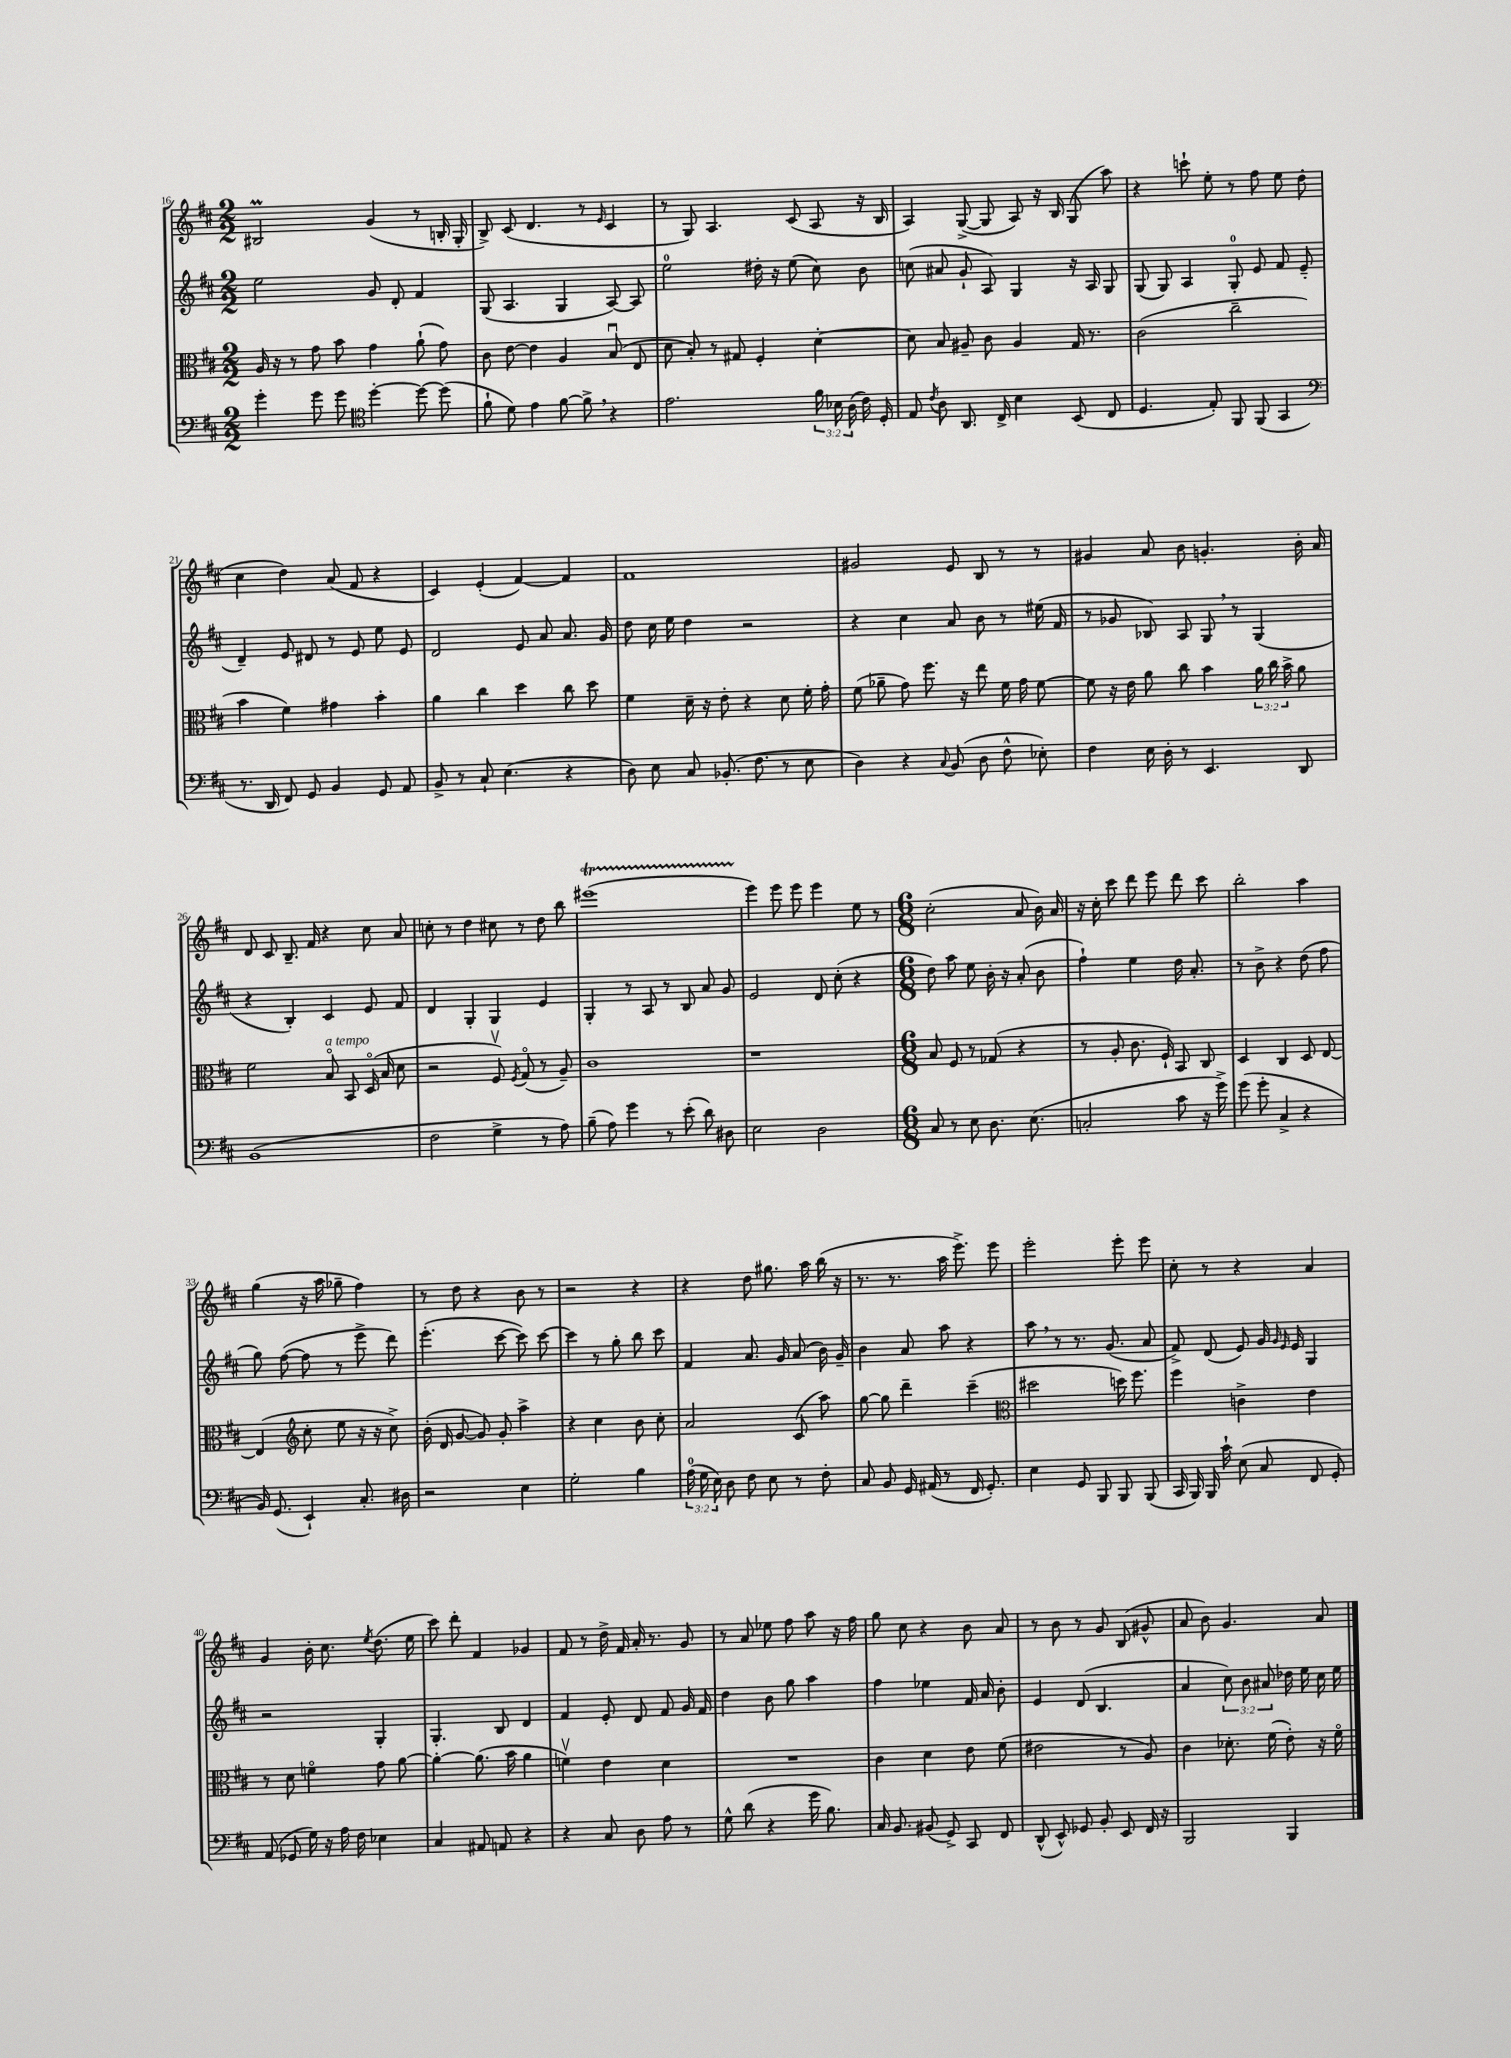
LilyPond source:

<<
\new StaffGroup <<
\new Staff = "s0" {
    \clef treble \key d \major \numericTimeSignature \time 2/2
    \autoBeamOff bis2\prall g'4( r8 b16-. g16-. |
    b8->) cis'8( d'4. r8 \grace { e'16 } cis'4 |
    r8 g8) a4. cis'8( a8 r16 b16 |
    a4) g8~->( g8 a8) r16 b16 g8( a''8) |
    r4 c'''8-! e''8-. r8 fis''8 e''8 d''8( |
    cis''4 d''4) a'8( fis'8 r4 |
    cis'4) e'4-.( fis'4~) fis'4 |
    fis'1 |
    gis'2 e'8 b8 r8 r8 |
    gis'4 a'8 b'8 g'4.-. b'16-. a'16 |
    d'8 cis'8 b8.-- fis'16 r4 cis''8 a'8 |
    c''8-. r8 d''4 cis''8 r8 d''8 b''8 |
    eis'''1\startTrillSpan( |
    e'''4\stopTrillSpan) e'''8 e'''8 e'''4 e''8 r8 |
    \numericTimeSignature \time 6/8 cis''2-.( a'8 b'16) a'16 |
    r16 cis''16-. cis'''8 d'''8 e'''8 d'''8 cis'''8 |
    b''2-. a''4 |
    g''4( r16 a''16 ges''8-- fis''4) |
    r8 d''8 r4 b'8 r8 |
    r2 r4 |
    r4 d''8 gis''8. a''16 b''16( r16 |
    r8. r8. a''16 e'''8.->) e'''8 |
    e'''2-. e'''8-. e'''8 |
    cis''8-. r8 r4 a'4 |
    g'4 b'16-. cis''8. \acciaccatura { e''8 } d''8.( e''16 |
    cis'''8) d'''8-. fis'4 ges'4 |
    fis'8 r8 d''16-> fis'16 a'16-. r8. g'8 |
    r8 a'8 ees''8 fis''8 a''8 r16 fis''16 |
    g''8 cis''8 r4 b'8 a'8 |
    r8 b'8 r8 g'8 b8( gis'8-^ |
    a'8 b'8) g'4. a'8 \bar "|." |
}
\new Staff = "s1" {
    \clef treble \key d \major \numericTimeSignature \time 2/2 \override Staff.TupletNumber.text = #tuplet-number::calc-fraction-text
    \autoBeamOff e''2 g'8 d'8-. fis'4 |
    g8( a4. g4 a8~) a8 |
    e''2-0 dis''16-. r16 e''8( cis''8) b'8 |
    c''8( ais'8 g'8-! a8) g4 r16 a16 g8 |
    g8( g8) a4 g8-0-. e'8 fis'8 e'8--( |
    d'4--) e'8 dis'8 r8 e'8 e''8 e'8 |
    d'2 e'8 a'8 a'8. g'16 |
    d''8 cis''16 e''16 d''4 r2 |
    r4 cis''4 a'8 b'8 r8 eis''16( fis'16 |
    r8 ges'8 bes8) a8 g8 \breathe r8 g4( |
    r4 b4-.) cis'4 e'8 fis'8 |
    d'4 g4-. g4 e'4 |
    g4-. r8 a8 r8 b8 a'8 g'8 |
    e'2 d'8 cis''8-.( r4 |
    \numericTimeSignature \time 6/8 d''8) a''8 e''8 b'16-. r16 a'8-.( b'8 |
    fis''4-!) e''4 d''16 a'8.-. |
    r8 b'8-> r4 d''8( fis''8 |
    g''8) fis''8~( fis''8 r8 e'''8-> d'''8) |
    e'''4.-.( cis'''8~ cis'''8) cis'''8~ |
    cis'''4 r8 g''8-. b''8 cis'''8 |
    fis'4 a'8. g'16 a'8( b'16) g'16-- |
    b'4 a'8 a''8 r4 |
    a''8 \breathe r8 r8. g'8.( a'8 |
    fis'8->) d'8( e'8) g'16 \grace { g'16 e'16 } e'16 g4 |
    r2 g4-. |
    g4.-. b8 d'4 |
    fis'4 e'8-. d'8 fis'8 g'16 fis'16 |
    d''4 b'8 g''8 a''4 |
    fis''4 ees''4 fis'16 a'16 b'8-. |
    e'4 d'8( b4. |
    a'4 \tuplet 3/2 { cis''8) b'8 ais'8 } des''16 e''16 cis''16 e''16 \bar "|." |
}
\new Staff = "s2" {
    \clef alto \key d \major \numericTimeSignature \time 2/2 \override Staff.TupletNumber.text = #tuplet-number::calc-fraction-text
    \autoBeamOff a16 r16 r8 g'8 b'8 g'4 a'8-!( g'8) |
    cis'8 e'8~ e'4 a4 b8\downbow( e8 |
    d'8 b8-.) r8 gis8 fis4-. d'4~-. |
    d'8 b8 ais8-- cis'8 ais4 g16 r8. |
    cis'2( cis''2-- |
    b'4 fis'4) gis'4 b'4-. |
    a'4 cis''4 d''4 cis''8 d''8 |
    fis'4 d'16-- r16 e'8-. r4 d'8 fis'16-. g'16-. |
    fis'8( aes'8-- g'8) fis''8. r16 e''8 fis'16 g'16 fis'8~ |
    fis'8 r16 e'16 a'8 cis''8 b'4 \tuplet 3/2 { a'16 cis''16 b'16-> } a'8 |
    fis'2 b8\flageolet^\markup { \italic "a tempo" } b,8 d16\flageolet( b16 d'8 |
    r2 fis8\upbow) \acciaccatura { fis8 } g8\flageolet( r8 a8--) |
    cis'1 |
    r1 |
    \numericTimeSignature \time 6/8 b8 fis8 r8 ges8( r4 |
    r8 a8-. cis'8. fis16-!) b,8 cis8 |
    d4 cis4 d8 e8~ |
    e4( \clef treble cis''8-. e''8 r16 r16 cis''8->) |
    b'16-.( d'16 g'8~ g'8) g'8-. a''4-> |
    r4 cis''4 b'8 cis''8-. |
    a'2 cis'8( a''8) |
    g''8~ g''8 d'''4-- cis'''4--( |
    \clef alto dis''2 d''16) fis''8. |
    fis''4 c'4-> e'4 |
    r8 d'8 f'4\flageolet g'8 a'8~ |
    a'4~-. a'8.( b'16 a'4 |
    f'4\upbow) e'4 d'4 |
    R2. |
    cis'4 d'4 e'8 fis'8( |
    eis'2 r8 a8) |
    cis'4 des'8.-. fis'16( e'8-.) r16 fis'16\flageolet \bar "|." |
}
\new Staff = "s3" {
    \clef bass \key d \major \numericTimeSignature \time 2/2 \override Staff.TupletNumber.text = #tuplet-number::calc-fraction-text
    \autoBeamOff g'4-. g'8 g'8 \clef tenor d''4~-. d''8~ d''8( |
    fis'8-! d'8) e'4 fis'8~ fis'8-> \breathe r4 |
    e'2. \tuplet 3/2 { fis'16 bes16 a16( } cis'16) d16-. |
    e8 \acciaccatura { cis'8 } a8 a,8. cis16-> b4 b,8( cis8 |
    d4. e8-.) fis,8 fis,8( g,4 |
    \clef bass r8. d,16 fis,8) g,8 b,4 g,8 a,8 |
    b,8-> r8 cis8-! e4.( r4 |
    d8) e8 cis8 bes,8.-.( fis8. r8 e8 |
    d4) r4 \appoggiatura { cis8 } b,8( d8 fis8-^ ees8-.) |
    fis4 e16 d16-. r8 e,4. d,8 |
    b,1( |
    fis2 g4-> r8 a8) |
    b8--( a8) g'4 r8 e'8-.( d'8) dis8 |
    e2 d2 |
    \numericTimeSignature \time 6/8 cis8 r8 e8 d8. e8.( |
    c2-. cis'8 r16 g'16->) |
    g'8( g'8-. cis4-> r4 |
    b,16) g,8.( e,4-!) cis8.-. dis16 |
    r2 e4 |
    g2-. b4 |
    \tuplet 3/2 { a16-0( g16 e16) } d8 fis8 e8 r8 fis8-. |
    cis8 b,8 g,16 ais,16( r8 fis,16 g,8.-.) |
    e4 g,8 b,,8 b,,8 b,,8( |
    cis,16 b,,16) b,,16 cis'16-! e8( cis8 fis,8 g,8-.) |
    a,8( ges,8 g16) r16 a16 fis16 ees4 |
    cis4 ais,8 a,8 r4 |
    r4 cis8 d8 a8 r8 |
    g8-^ d'8( r4 g'16 b8.) |
    cis16 b,8. bis,8( g,8->) cis,8 fis,8 |
    d,8-^( e,8-^) ges,8 b,8-. e,8 fis,16 r16 |
    b,,2 b,,4 \bar "|." |
}
>>
>>
\layout { \context { \Score currentBarNumber = #16 } }
